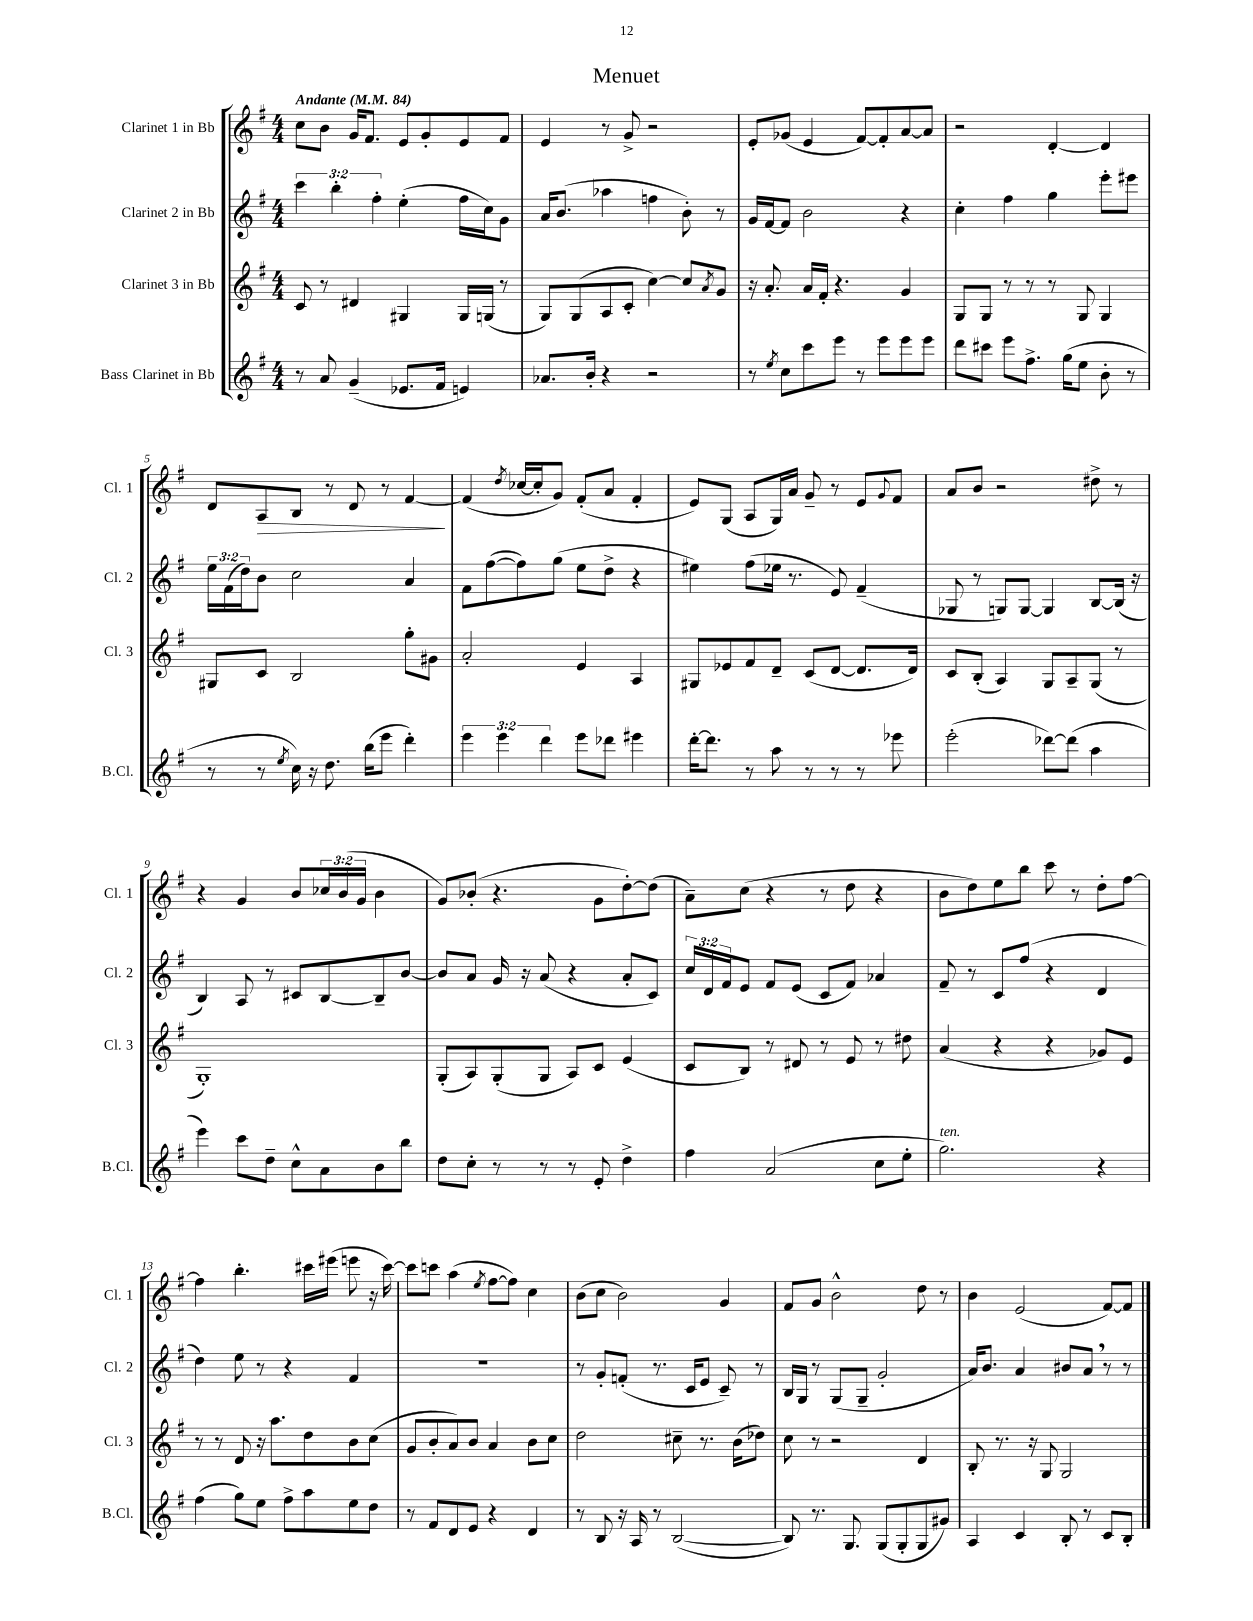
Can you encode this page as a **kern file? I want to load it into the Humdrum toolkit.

**kern	**kern	**kern	**kern
*staff4	*staff3	*staff2	*staff1
*clefG2	*clefG2	*clefG2	*clefG2
*k[f#]	*k[f#]	*k[f#]	*k[f#]
*M4/4	*M4/4	*M4/4	*M4/4
*MM84	*MM84	*MM84	*MM84
8r	8c/	6ccc\	8cc\L
8a/	8r	.	8b\J
.	.	6bb'\	.
(4g~/	4d#/	.	16g/LK
.	.	.	8.f#/J
.	.	6ff#'\	.
8.e-/L	4G#/	(4ee'\	8e/L
.	.	.	8g'/
16f#/Jk	.	.	.
4e/)	16G#/LL	16ff#\LL	8e/
.	(16G/JJ	16cc\J)	.
.	8r	8g\J	8f#/J
=	=	=	=
8.a-/L	8G/L)	16a/LK	4e/
.	.	(8.b/J	.
.	(8G/	.	.
16b'/Jk	.	.	.
4r	8A/	4aa-\	8r
.	8c'/J	.	8g^/
2r	[4cc\)	4ff\	2r
.	8cc/]L	8b'\)	.
.	8qa/	.	.
.	8g/J	8r	.
=	=	=	=
8r	16r	16g/LL	8e'/L
.	8.a'/	[16f#/J	.
8qee/	.	.	.
8cc\L	.	8f#/]J	(8g-/J
8ccc\	16a/LL	2b\	4e/
.	16f#'/JJ	.	.
8eee\J	4.r	.	.
8r	.	.	[8f#/L)
8eee\L	.	.	8f#'/]
8eee\	4g/	4r	[8a/
8eee\J	.	.	8a/]J
=	=	=	=
8ddd\L	8G/L	4cc'\	2r
8ccc#\J	8G/J	.	.
8eee\L	8r	4ff#\	.
8.ff#^\J	8r	.	.
.	8r	4gg\	[4d'/
(16gg\LK	.	.	.
8ee\J	8G/	.	.
8b'\	4G/	8eee'\L	4d/]
8r	.	8eee#\J	.
=	=	=	=
8r	8G#/L	24ee\LL	8d/L
.	.	(24f#\	.
.	.	24dd\J)	.
8r	8c/J	8b\J	8A/
8qee/	.	.	.
16cc\)	2B/	2cc\	8B/J
16r	.	.	.
8.dd\	.	.	8r
.	.	.	8d/
(16bb\LK	.	.	.
8eee\J	.	.	8r
4ddd'\)	8gg'\L	4a/	[4f#/
.	8g#\J	.	.
=	=	=	=
6eee\	2a'/	8f#\L	(4f#/]
.	.	([8ff#\	.
6eee\	.	.	.
.	.	.	8qdd/
.	.	8ff#\])	[16cc-/LL
.	.	.	16cc-'/]J
6ddd\	.	.	.
.	.	(8gg\J	8g/J)
8eee\L	4e/	8ee\L	(8f#'/L
8ddd-\J	.	8dd^\J	8a/J
4eee#\	4A/	4r	4f#'/
=	=	=	=
[16ddd'\LK	8G#/L	4ee#\)	8e/L)
8.ddd\]J	.	.	.
.	8e-/	.	(8G/J
8r	8f#/	(8ff#\L	8A/L
8aa\	8d~/J	16ee-\Jk	16G/L)
.	.	8.r	16a/JJ
8r	(8c/L	.	8g~/
8r	[8d/J	8e/)	8r
8r	8.d/]L	(4f#~/	8e/L
.	.	.	8qqg/
8eee-\	.	.	8f#/J
.	16d/Jk)	.	.
=	=	=	=
(2eee'\	8c/L	8G-/	8a/L
.	(8B'/J	8r	8b/J
.	4A/)	8G/L)	2r
.	.	[8G/J	.
[8ddd-\L)	8G/L	4G/]	.
(8ddd-\]J	8A~/	.	.
4aa\	(8G/J	[8B/L	8dd#^\
.	8r	(16B/]Jk	8r
.	.	16r	.
=	=	=	=
4eee\)	1G')	4B/)	4r
8ccc\L	.	8A/	4g/
8dd~\J	.	8r	.
8cc^^\L	.	8c#/L	8b/L
8a\	.	[8B/	24cc-/L
.	.	.	(24b/
.	.	.	24g/JJ
8b\	.	8B~/]	4b\
8bb\J	.	[8b/J	.
=	=	=	=
8dd\L	(8G'/L	8b/]L	8g/L)
8cc'\J	8A/)	8a/J	(8b-'/J
8r	(8G'/	16g/	4.r
.	.	16r	.
8r	8G/J	(8a/	.
8r	8A/L)	4r	.
8e'/	8c/J	.	8g\L
4dd^\	(4e/	8a'/L	[8dd'\)
.	.	8c/J)	(8dd\]J
=	=	=	=
4ff#\	8c/L	24cc/LL	8a~\L)
.	.	24d/	.
.	.	24f#/J	.
.	8B/J)	8e/J	(8cc\J
(2a/	8r	8f#/L	4r
.	8d#/	(8e/J	.
.	8r	8c/L	8r
.	8e/	8f#/J)	8dd\
8cc\L	8r	4a-/	4r
8ee'\J	8dd#\	.	.
=	=	=	=
2.gg\)	(4a/	8f#~/	8b\L
.	.	8r	8dd\)
.	4r	8c/L	8ee\
.	.	(8ff#/J	8bb\J
.	4r	4r	8ccc\
.	.	.	8r
4r	8g-/L)	4d/	8dd'\L
.	8e/J	.	[8ff#\J
=	=	=	=
(4ff#\	8r	4dd\)	4ff#\]
.	8r	.	.
8gg\L)	8d/	8ee\	4.bb'\
8ee\J	16r	8r	.
.	8.aa\L	.	.
8ff#^\L	.	4r	.
8aa\	8dd\	.	16ccc#\LL
.	.	.	(16eee#\JJ
8ee\	8b\	4f#/	8eee\
8dd\J	(8cc\J	.	16r
.	.	.	[16ccc#\)
=	=	=	=
8r	8g/L	1r	8ccc#\]L
8f#/L	8b'/	.	8ccc\J
8d/	8a/)	.	(4aa\
8e/J	8b/J	.	.
.	.	.	8qee/
4r	4a/	.	[8ff#\L
.	.	.	8ff#\]J)
4d/	8b\L	.	4cc\
.	8cc\J	.	.
=	=	=	=
8r	2dd\	8r	(8b\L
8B/	.	8g'/L	8cc\J
16r	.	(8f'/J	2b\)
16A/	.	.	.
8r	.	8.r	.
([2B/	8cc#~\	.	.
.	.	16c/LK	.
.	8.r	8e/J	.
.	.	8c~/)	4g/
.	(16b\LK	.	.
.	8dd-\J)	8r	.
=	=	=	=
8B/])	8cc\	16B/LL	8f#/L
.	.	16G/JJ	.
8.r	8r	8r	8g/J
.	2r	(8G/L	2b^^\
8.G/	.	.	.
.	.	8G~/J	.
(8G/L	.	2g'/	.
8G'/	.	.	.
8G/	4d/	.	8dd\
8g#/J)	.	.	8r
=	=	=	=
4A/	8B'/	16a/LK)	4b\
.	.	8.b/J	.
.	8.r	.	.
4c/	.	4a/	(2e/
.	16r	.	.
.	8G/	.	.
8B'/	2G/	8b#/L	.
8r	.	8a/J	.
8c/L	.	8r	[8f#/L)
8B'/J	.	8r	8f#/]J
==	==	==	==
*-	*-	*-	*-
